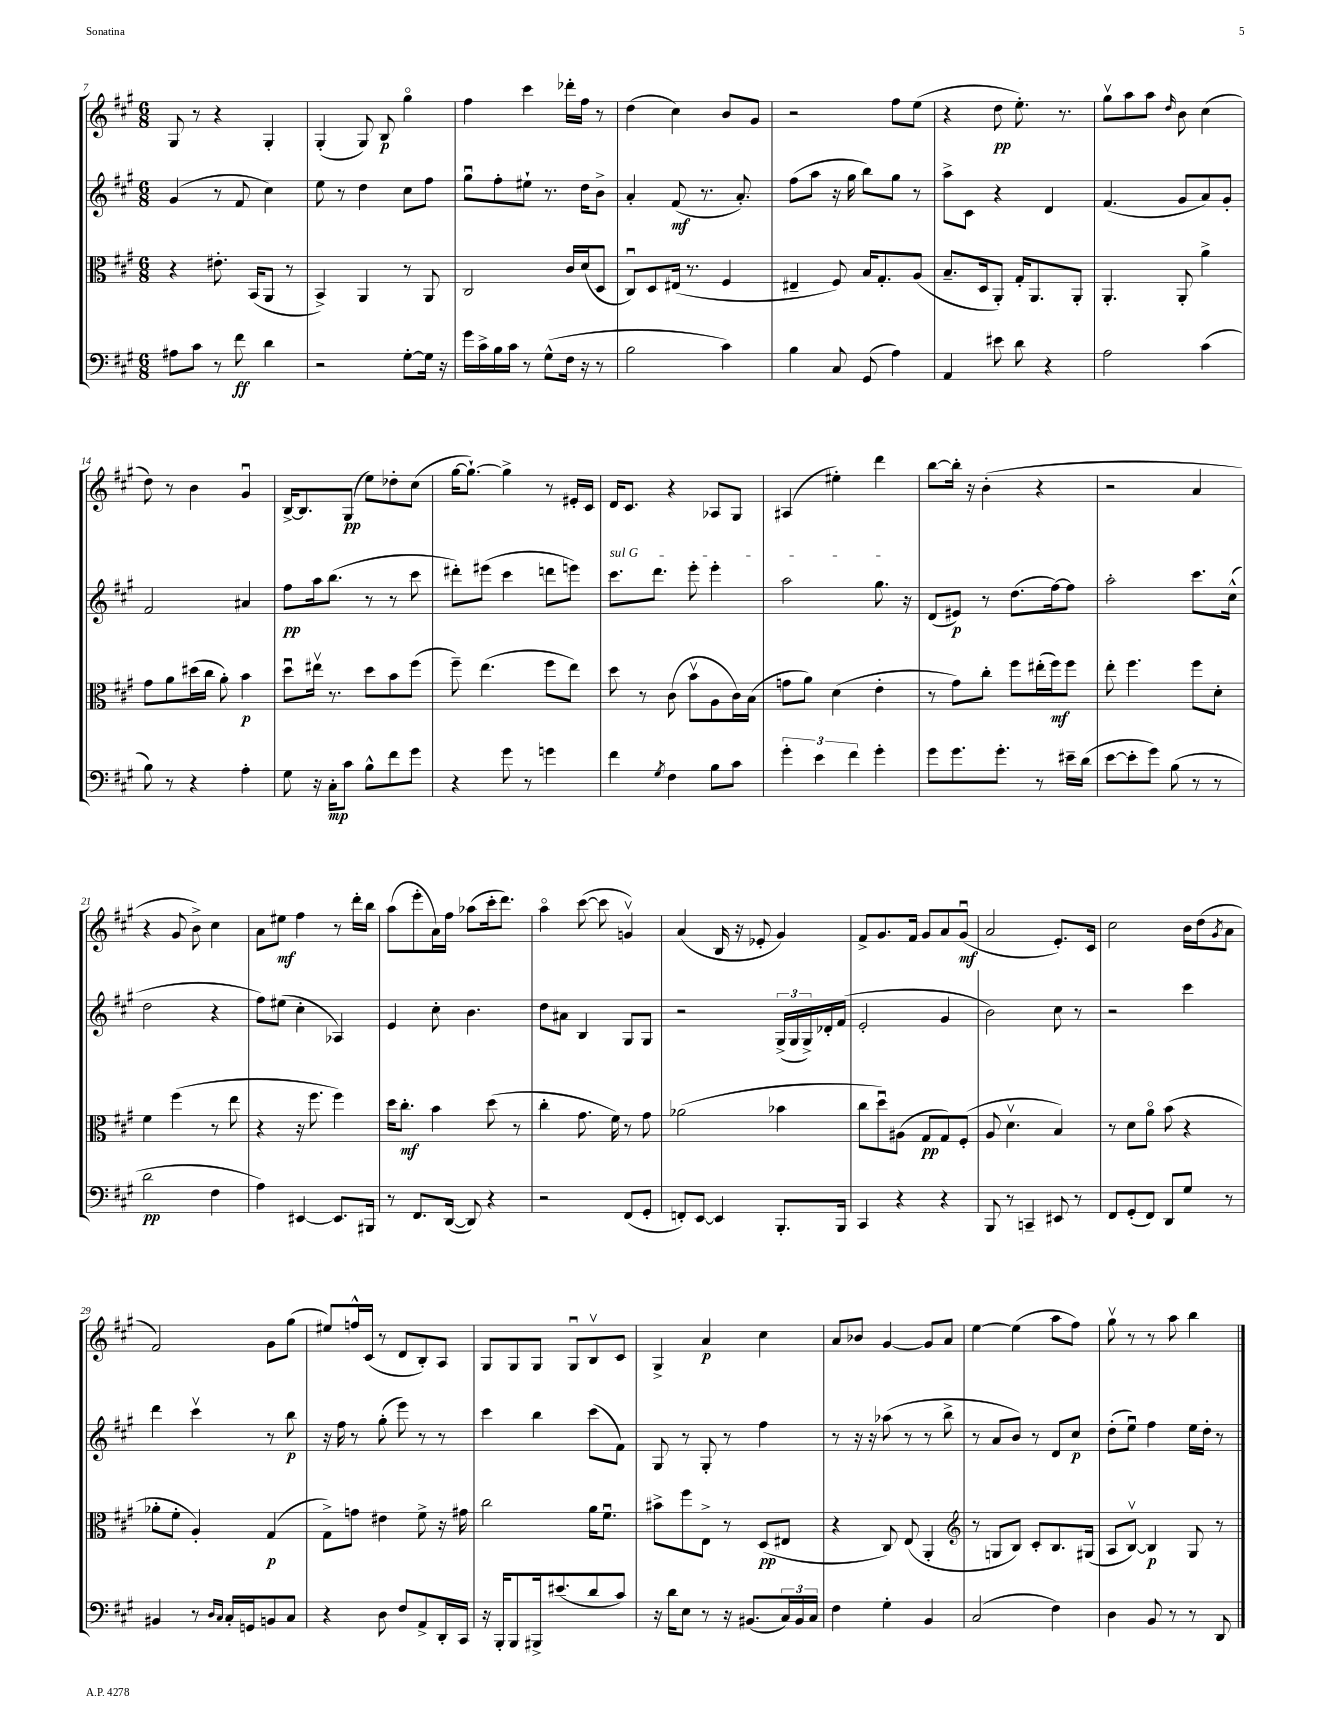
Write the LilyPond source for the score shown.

<<
\new StaffGroup <<
\new Staff = "s0" {
    \clef treble \key a \major \numericTimeSignature \time 6/8
    gis8 r8 r4 gis4-. |
    gis4-.( gis8) b8\p gis''4\flageolet |
    fis''4 cis'''4 des'''16-. fis''16 r8 |
    d''4( cis''4) b'8 gis'8 |
    r2 fis''8 e''8( |
    r4 d''8\pp e''8.-.) r8. |
    gis''8\upbow a''8 a''8 \grace { d''16 } b'8 cis''4( |
    d''8) r8 b'4 gis'4\downbow |
    b16~-> b8. gis8\pp( e''8) des''8-. cis''8( |
    gis''16~ gis''8.~-!) gis''4-> r8 eis'16-. cis'16 |
    d'16 cis'8. r4 aes8 gis8 |
    ais4( eis''4-.) d'''4 |
    b''8~ b''16-. r16 b'4-.( r4 |
    r2 a'4 |
    r4 gis'8 b'8->) cis''4 |
    a'8 eis''8\mf fis''4 r8 d'''16-. b''16 |
    a''8( e'''8-. a'16) fis''16 aes''8( cis'''16-. d'''8.) |
    a''4\flageolet cis'''8~( cis'''8 g'4\upbow) |
    a'4( b16 r16 ees'8-. gis'4) |
    fis'8-> gis'8. fis'16 gis'8 a'8 gis'8\downbow\mf( |
    a'2 e'8.-.) cis'16 |
    cis''2 b'16 d''16( \acciaccatura { gis'8 } a'8 |
    fis'2) gis'8 gis''8( |
    eis''8) f''16-^ cis'16( r8 d'8 b8-.) a8 |
    gis8 gis8 gis8 gis8\downbow b8\upbow cis'8 |
    gis4-> a'4\p cis''4 |
    a'8 bes'8 gis'4~ gis'8 a'8 |
    e''4~ e''4( a''8 fis''8) |
    gis''8\upbow r8 r8 a''8 b''4 \bar "|." |
}
\new Staff = "s1" {
    \clef treble \key a \major \numericTimeSignature \time 6/8
    gis'4( r8 fis'8 cis''4) |
    e''8 r8 d''4 cis''8 fis''8 |
    gis''8\downbow fis''8-. eis''8-! r8. d''16 b'8-> |
    a'4-. fis'8\mf( r8. a'8.-.) |
    fis''8( a''8 r16 gis''16 b''8) gis''8 r8 |
    a''8-> cis'8 r4 d'4 |
    fis'4.( gis'8 a'8) gis'8-. |
    fis'2 ais'4 |
    fis''8\pp a''16 b''8.( r8 r8 cis'''8 |
    dis'''8-.) eis'''8( cis'''4 d'''8 e'''8) |
    \once \override TextSpanner.bound-details.left.text = \markup { \italic "sul G" } cis'''8.\startTextSpan d'''8. e'''8-. e'''4-. |
    a''2 gis''8.\stopTextSpan r16 |
    d'8( eis'8\p) r8 d''8.( fis''16~) fis''8 |
    a''2-. cis'''8. cis''16-^( |
    d''2 r4 |
    fis''8) eis''8( cis''4-. aes4) |
    e'4 cis''8-. b'4. |
    d''8 ais'8 b4 gis8 gis8 |
    r2 \tuplet 3/2 { gis16->( gis16 gis16->) } des'16-. fis'16( |
    e'2-. gis'4 |
    b'2) cis''8 r8 |
    r2 cis'''4 |
    d'''4 cis'''4\upbow r8 b''8\p |
    r16 fis''16 r8 gis''8-.( e'''8) r8 r8 |
    cis'''4 b''4 cis'''8( fis'8) |
    gis8 r8 gis8-. r8 fis''4 |
    r8 r16 r16 aes''8( r8 r8 b''8-> |
    r8 a'8 b'8) r8 d'8 cis''8\p |
    d''8-.( e''8\downbow) fis''4 e''16 d''16-. r8 \bar "|." |
}
\new Staff = "s2" {
    \clef alto \key a \major \numericTimeSignature \time 6/8
    r4 eis'8.-. b,16( a,8 r8 |
    b,4->) a,4 r8 a,8 |
    cis2 cis'16 d'16( d8 |
    cis8\downbow) d8 eis16( r8. fis4 |
    eis4-- fis8) b16 gis8.-. a8( |
    b8.-- d16 a,8-.) gis16-. a,8. a,8-. |
    a,4.-. a,8-. a'4-> |
    gis'8 a'8 dis''16( cis''16 a'8-.) b'4\p |
    d''8\downbow eis''16\upbow r8. d''8 b'8 fis''8( |
    fis''8--) e''4.( fis''8 e''8) |
    d''8 r8 cis'8( b'8\upbow a8 cis'16) b16( |
    g'8 a'8) d'4( e'4-. |
    r8 gis'8) cis''8-. fis''8 eis''16-.( fis''16\mf) fis''8 |
    e''8-. fis''4. fis''8 d'8-. |
    fis'4 fis''4( r8 e''8 |
    r4 r16 fis''8. fis''4) |
    d''16 cis''8.-.\mf b'4 d''8( r8 |
    cis''4-. gis'8. fis'16) r8 gis'8 |
    aes'2( bes'4 |
    cis''8 d''8\downbow) ais8( gis8\pp gis8) fis8-.( |
    a8 d'4.\upbow b4) |
    r8 d'8 a'8\flageolet b'8( r4 |
    aes'8-. fis'8-. a4-.) gis4\p( |
    gis8->) g'8 eis'4 fis'8-> r16 gis'16 |
    cis''2 a'16 fis'8.\downbow |
    bis'8-> fis''8 e8-> r8 d8\pp( eis8 |
    r4 cis8) e8( a,4-. |
    \clef treble r8 g8 b8) cis'8-. b8. gis16( |
    a8 b8~\upbow) b4\p gis8 r8 \bar "|." |
}
\new Staff = "s3" {
    \clef bass \key a \major \numericTimeSignature \time 6/8
    ais8 cis'8 r8 fis'8\ff d'4 |
    r2 gis8~-. gis16 r16 |
    gis'16 cis'16-> b16 cis'16 r8 gis8-^( fis16 r16 r8 |
    b2 cis'4) |
    b4 cis8 gis,8( a4) |
    a,4 eis'8 d'8 r4 |
    a2 cis'4( |
    b8) r8 r4 a4-. |
    gis8 r16 cis16-.\mp cis'8 b8-^ fis'8 gis'8 |
    r4 gis'8 r8 g'4 |
    fis'4 \acciaccatura { gis8 } fis4 b8 cis'8 |
    \tuplet 3/2 { gis'4-. e'4 fis'4 } gis'4-. |
    gis'8 gis'8. gis'8.-. r8 eis'16-- d'16( |
    e'8~ e'8-. gis'8) b8( r8 r8 |
    d'2\pp fis4 |
    a4) eis,4~ eis,8. bis,,16 |
    r8 fis,8. d,16~( d,8) r4 |
    r2 fis,8( gis,8-. |
    f,8-.) e,8~ e,4 b,,8.-. b,,16 |
    cis,4 r4 r4 |
    b,,8 r8 c,4-- eis,8 r8 |
    fis,8 gis,8-.( fis,8) d,8 gis8 r8 |
    bis,4 r8 \grace { d16 cis16 } cis16-. g,16 b,8 cis8 |
    r4 d8 fis8 a,8-> d,16-. cis,16 |
    r16 b,,16-. b,,8 bis,,16-> eis'8.( d'8 cis'8) |
    r16 d'16 e8 r8 r16 bis,8.( \tuplet 3/2 { cis16) bis,16 cis16 } |
    fis4 gis4-. b,4 |
    cis2( fis4) |
    d4 b,8 r8 r8 d,8 \bar "|." |
}
>>
>>
\layout { \context { \Score currentBarNumber = #7 } }
